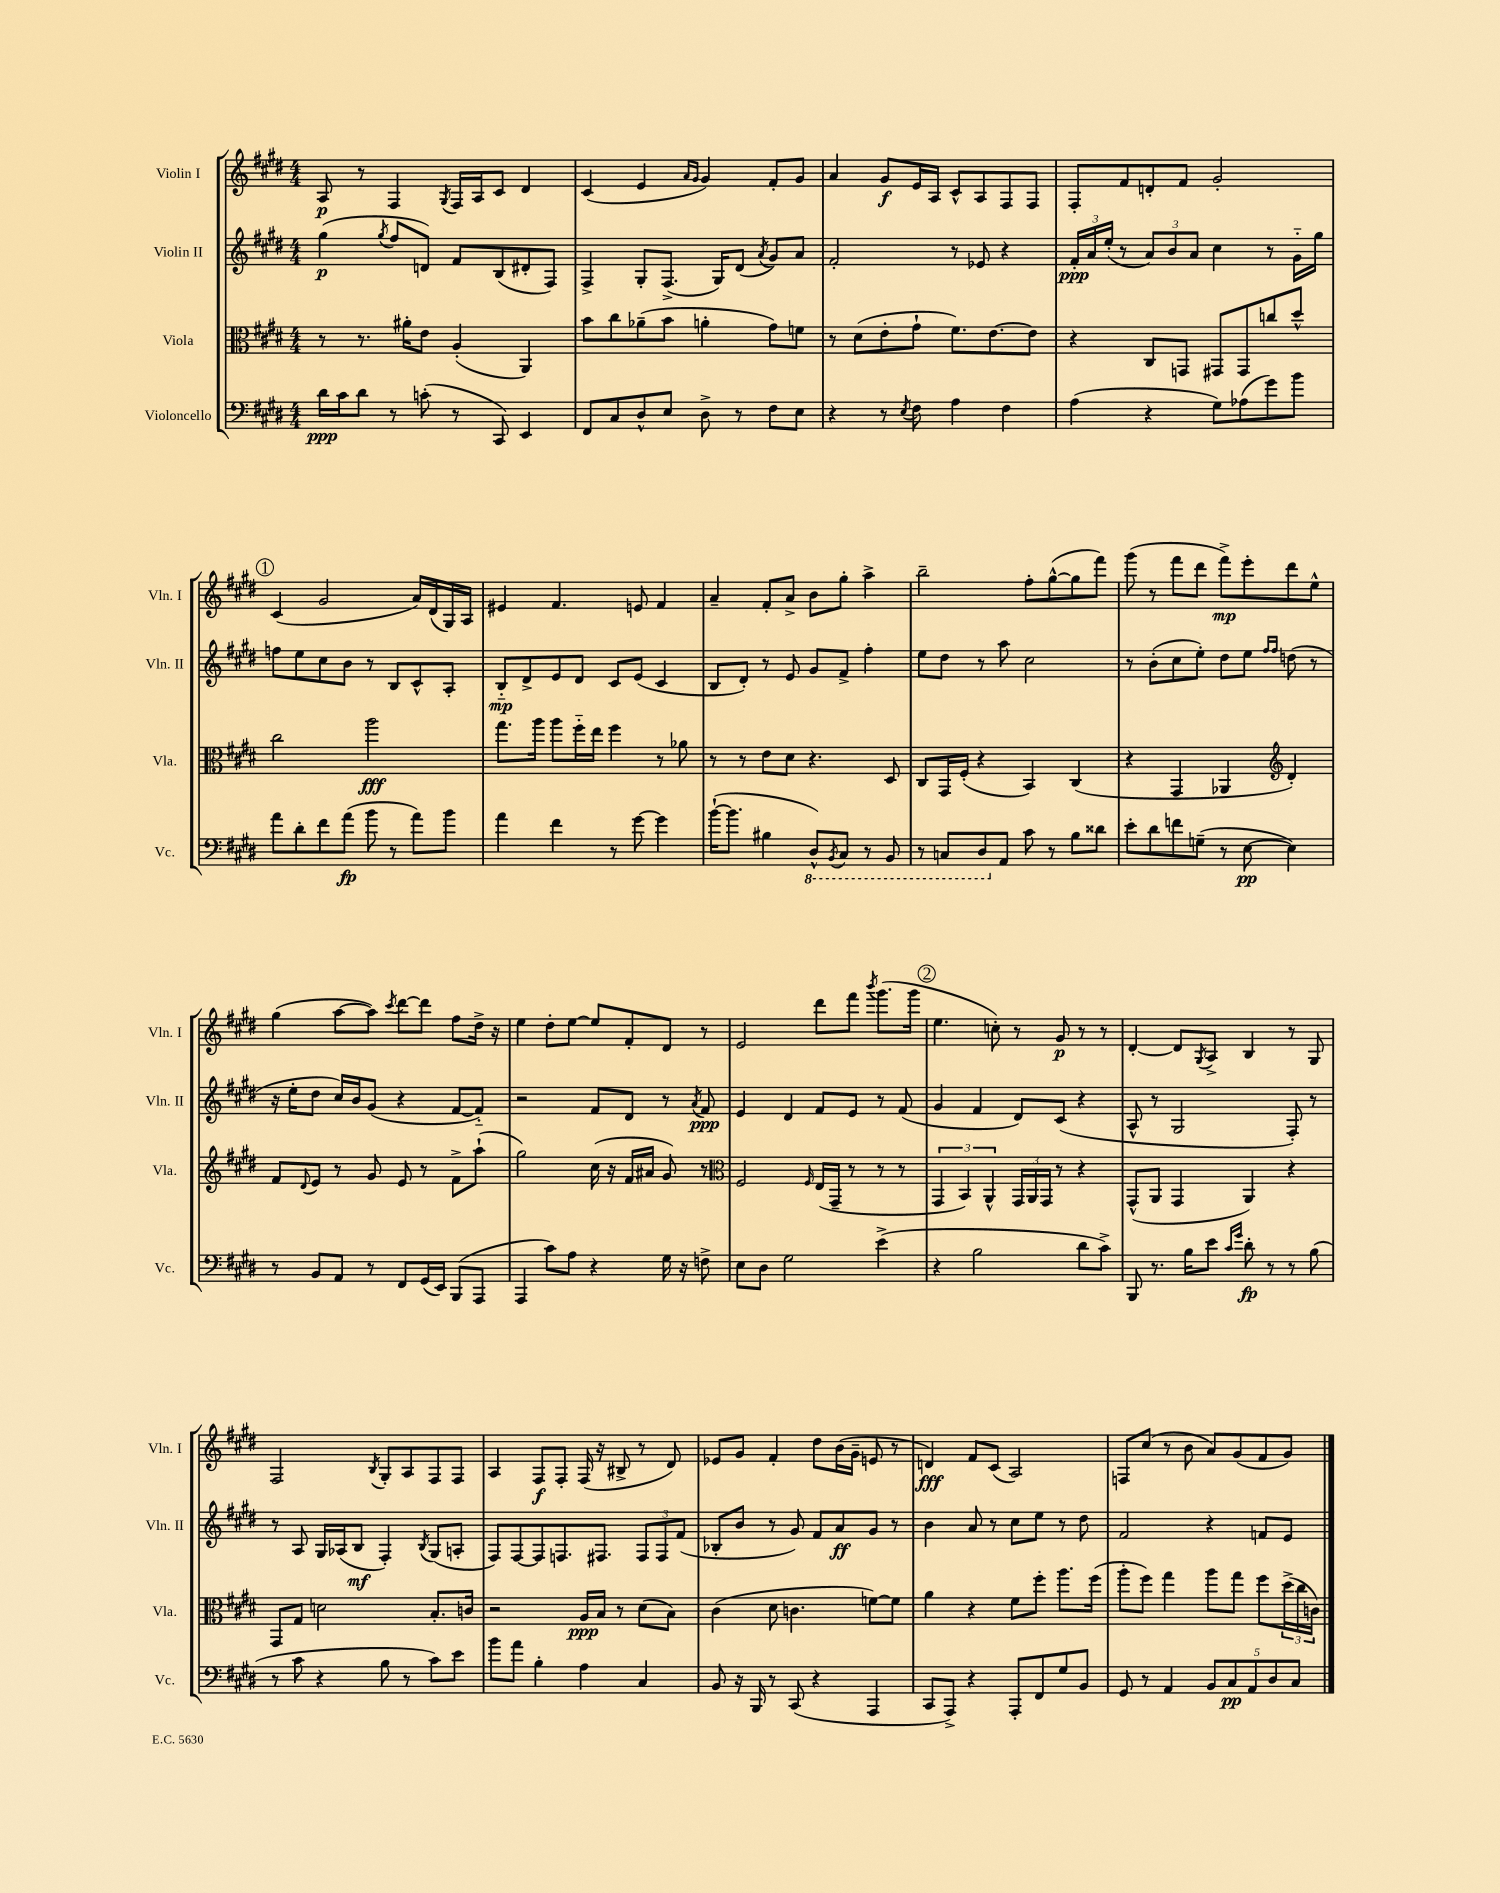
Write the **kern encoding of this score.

**kern	**dynam	**kern	**dynam	**kern	**dynam	**kern	**dynam
*part4	*part4	*part3	*part3	*part2	*part2	*part1	*part1
*staff4	*staff4	*staff3	*staff3	*staff2	*staff2	*staff1	*staff1
*I"Violoncello	*	*I"Viola	*	*I"Violin II	*	*I"Violin I	*
*I'Vc.	*	*I'Vla.	*	*I'Vln. II	*	*I'Vln. I	*
*clefF4	*	*clefC3	*	*clefG2	*	*clefG2	*
*k[f#c#g#d#]	*	*k[f#c#g#d#]	*	*k[f#c#g#d#]	*	*k[f#c#g#d#]	*
*M4/4	*	*M4/4	*	*M4/4	*	*M4/4	*
=1	=1	=1	=1	=1	=1	=1	=1
16d#\LL	ppp	8r	.	(4gg#\	p	8A/	p
16c#\J	.	.	.	.	.	.	.
8d#\J	.	8.r	.	.	.	8r	.
.	.	.	.	8qgg#/	.	.	.
8r	.	.	.	8ff#/L	.	4F#/	.
.	.	16a#X'\KL	.	.	.	.	.
(8cn'\	.	8e\J	.	8dn/J)	.	.	.
.	.	.	.	.	.	8qG#/	.
8r	.	(4A'/	.	8f#/L	.	16F#/LL	.
.	.	.	.	.	.	16A/J	.
8CC#/)	.	.	.	(8B/	.	8c#/J	.
4EE/	.	4AA/)	.	8d#X'/	.	4d#/	.
.	.	.	.	8F#/J)	.	.	.
=2	=2	=2	=2	=2	=2	=2	=2
8FF#/L	.	8b\L	.	4F#^/	.	(4c#/	.
8C#/	.	8cc#\	.	.	.	.	.
8D#^^/	.	(8a-X~\	.	8G#'/L	.	4e/	.
8E/J	.	8b\J	.	(8.F#^/J	.	.	.
.	.	.	.	.	.	16qqa/LL	.
.	.	.	.	.	.	16qqg#/JJ	.
8D#^\	.	4an'\	.	.	.	4g#/)	.
.	.	.	.	16G#/KL)	.	.	.
8r	.	.	.	(8d#/J	.	.	.
.	.	.	.	8qa/	.	.	.
8F#\L	.	8g#\L)	.	8g#/L)	.	8f#'/L	.
8E\J	.	8fn\J	.	8a/J	.	8g#/J	.
=3	=3	=3	=3	=3	=3	=3	=3
4r	.	8r	.	2f#'/	.	4a/	.
.	.	(8d#\L	.	.	.	.	.
8r	.	8e'\	.	.	.	8g#/L	f
8qE/	.	.	.	.	.	.	.
8F#\	.	8g#`\J	.	.	.	16e/L	.
.	.	.	.	.	.	16A/JJ	.
4A\	.	8.f#\L)	.	8r	.	8c#^^/L	.
.	.	.	.	8e-X/	.	8A/	.
.	.	[8.e\	.	.	.	.	.
4F#\	.	.	.	4r	.	8F#/	.
.	.	8e\J]	.	.	.	8F#/J	.
=4	=4	=4	=4	=4	=4	=4	=4
(4A\	.	4r	.	24f#'/LL	ppp	8F#'/L	.
.	.	.	.	24a/	.	.	.
.	.	.	.	(24ee'/JJ	.	.	.
.	.	.	.	8r	.	8f#/	.
4r	.	8C#/L	.	12a/L)	.	8dn'/	.
.	.	.	.	12b/	.	.	.
.	.	8GGn/J	.	.	.	8f#/J	.
.	.	.	.	12a/J	.	.	.
8G#\L)	.	8GG#X/L	.	4cc#\	.	2g#'/	.
(8A-X\	.	8GG#/	.	.	.	.	.
8g#\)	.	8ccn/	.	8r	.	.	.
8b\J	.	8dd#^^/J	.	16g#\LL	.	.	.
.	.	.	.	16gg#\JJ	.	.	.
!!LO:LB:g=z
!!LO:REH:place=s1:t=1
=5	=5	=5	=5	=5	=5	=5	=5
8a\L	.	2cc#\	.	8ffn\L	.	(4c#/	.
8d#'\	.	.	.	8ee\	.	.	.
8f#\	.	.	.	8cc#\	.	2g#/	.
(8a\J	fp	.	.	8b\J	.	.	.
8b\	.	2aa\	fff	8r	.	.	.
8r	.	.	.	8B/L	.	.	.
8a\L)	.	.	.	8c#^^/	.	16a/LL)	.
.	.	.	.	.	.	(16d#/	.
8b\J	.	.	.	8A'/J	.	16G#/)	.
.	.	.	.	.	.	16A/JJ	.
=6	=6	=6	=6	=6	=6	=6	=6
4a\	.	8.gg#\L	.	8B/L	mp	4e#X/	.
.	.	.	.	8d#^/	.	.	.
.	.	16aa\Jk	.	.	.	.	.
4f#\	.	8aa\L	.	8e/	.	4.f#/	.
.	.	16ff#\L	.	8d#/J	.	.	.
.	.	16ee\JJ	.	.	.	.	.
8r	.	4ff#\	.	8c#/L	.	.	.
[8g#\	.	.	.	(8e/J	.	8en/	.
4g#\]	.	8r	.	4c#/	.	4f#/	.
.	.	8a-X\	.	.	.	.	.
=7	=7	=7	=7	=7	=7	=7	=7
([16b`\KL	.	8r	.	8B/L	.	4a~/	.
8.b\J]	.	.	.	.	.	.	.
.	.	8r	.	8d#'/J)	.	.	.
4B#X\	.	8e\L	.	8r	.	8f#'/L	.
.	.	8d#\J	.	8e/	.	8a^/J	.
*8ba	*	*	*	*	*	*	*
8DD#^^/L)	.	4.r	.	8g#/L	.	8b\L	.
8qBBB/	.	.	.	.	.	.	.
8CC#/J	.	.	.	8f#^/J	.	8gg#'\J	.
8r	.	.	.	4ff#'\	.	4aa^\	.
8BBB/	.	8D#/	.	.	.	.	.
=8	=8	=8	=8	=8	=8	=8	=8
8r	.	8C#/L	.	8ee\L	.	2bb~\	.
8CCn/L	.	16GG#/L	.	8dd#\J	.	.	.
.	.	(16F#'/JJ	.	.	.	.	.
8DD#/	.	4r	.	8r	.	.	.
*X8ba	*	*	*	*	*	*	*
8AA/J	.	.	.	8aa\	.	.	.
8c#\	.	4BB/)	.	2cc#\	.	8ff#'\L	.
8r	.	.	.	.	.	([8gg#^^\	.
8B\L	.	(4C#/	.	.	.	8gg#\]	.
8d##X\J	.	.	.	.	.	8fff#\J)	.
=9	=9	=9	=9	=9	=9	=9	=9
8e'\L	.	4r	.	8r	.	(8ggg#\	.
8d#\	.	.	.	(8b'\L	.	8r	.
8fn\	.	4GG#/	.	8cc#\	.	8fff#\L	.
(8Gn~\J	.	.	.	8ee'\J)	.	8ddd#\J	.
8r	.	4AA-X/	.	8dd#\L	.	8fff#^\L)	mp
[8E\	pp	.	.	8ee\J	.	8eee'\	.
*	*	*clefG2	*	*	*	*	*
.	.	.	.	16qqff#/LL	.	.	.
.	.	.	.	16qqff#/JJ	.	.	.
4E\])	.	4d#'/)	.	(8ddn\	.	8ddd#\	.
.	.	.	.	8r	.	8ee^^\J	.
!!LO:LB:g=z
=10	=10	=10	=10	=10	=10	=10	=10
8r	.	8f#/L	.	16r	.	(4gg#\	.
.	.	.	.	16ee'\KL	.	.	.
.	.	8qqd#/	.	.	.	.	.
8BB/L	.	8e/J	.	8dd#\J	.	.	.
8AA/J	.	8r	.	16cc#/LL)	.	[8aa\L	.
.	.	.	.	16b/J	.	.	.
8r	.	8g#/	.	(8g#/J	.	8aa\J])	.
.	.	.	.	.	.	8qccc#/	.
8FF#/L	.	8e/	.	4r	.	[8ddd#\L	.
(16GG#/L	.	8r	.	.	.	8ddd#\J]	.
16EE/JJ)	.	.	.	.	.	.	.
(8BBB/L	.	8f#^\L	.	[8f#/L	.	8ff#\L	.
8AAA/J	.	(8aa`\J	.	8f#/J])	.	16dd#^\Jk	.
.	.	.	.	.	.	16r	.
=11	=11	=11	=11	=11	=11	=11	=11
4AAA/	.	2gg#\)	.	2r	.	4ee\	.
8c#\L)	.	.	.	.	.	8dd#'\L	.
8A\J	.	.	.	.	.	[8ee\J	.
4r	.	(16cc#\	.	8f#/L	.	8ee/L]	.
.	.	16r	.	.	.	.	.
.	.	16f#/LL	.	8d#/J	.	8f#'/	.
.	.	16a#X/JJ	.	.	.	.	.
16G#\	.	8g#/)	.	8r	.	8d#/J	.
16r	.	.	.	.	.	.	.
.	.	.	.	8qa/	.	.	.
8Fn^\	.	8r	.	8f#/	ppp	8r	.
=12	=12	=12	=12	=12	=12	=12	=12
*	*	*clefC3	*	*	*	*	*
8E\L	.	2F#/	.	4e/	.	2e/	.
8D#\J	.	.	.	.	.	.	.
2G#\	.	.	.	4d#/	.	.	.
.	.	16qqF#/	.	.	.	.	.
.	.	(16E/LL	.	8f#/L	.	8ddd#\L	.
.	.	16GG#~/JJ	.	.	.	.	.
.	.	8r	.	8e/J	.	8fff#\J	.
.	.	.	.	.	.	8qbbb/	.
(4e^\	.	8r	.	8r	.	(8.ggg#\L	.
.	.	8r	.	(8f#/	.	.	.
.	.	.	.	.	.	16ggg#\Jk	.
!!LO:REH:place=s1:t=2
=13	=13	=13	=13	=13	=13	=13	=13
4r	.	6GG#/	.	4g#/	.	4.ee\	.
.	.	6BB/)	.	.	.	.	.
2B\	.	.	.	4f#/	.	.	.
.	.	6AA^^/	.	.	.	.	.
.	.	.	.	.	.	8ccn'\)	.
.	.	24GG#/LL	.	8d#/L)	.	8r	.
.	.	24AA/	.	.	.	.	.
.	.	24GG#/JJ	.	.	.	.	.
.	.	8r	.	(8c#/J	.	8g#/	p
8d#\L	.	4r	.	4r	.	8r	.
8c#^\J)	.	.	.	.	.	8r	.
=14	=14	=14	=14	=14	=14	=14	=14
8BBB/	.	(8GG#^^/L	.	8A^^/	.	[4d#'/	.
8.r	.	8AA/J	.	8r	.	.	.
.	.	4GG#/	.	2G#/	.	8d#/L]	.
16B\KL	.	.	.	.	.	.	.
.	.	.	.	.	.	8qG#/	.
8e\J	.	.	.	.	.	8A^/J	.
16qqc#/LL	.	.	.	.	.	.	.
16qqg#/JJ	.	.	.	.	.	.	.
8d#'\	fp	4AA/)	.	.	.	4B/	.
8r	.	.	.	.	.	.	.
8r	.	4r	.	8F#'/)	.	8r	.
(8B\	.	.	.	8r	.	8G#/	.
!!LO:LB:g=z
=15	=15	=15	=15	=15	=15	=15	=15
8r	.	8GG#/L	.	8r	.	2F#/	.
8c#\	.	8G#/J	.	8A/	.	.	.
4r	.	2dn\	.	16G#/LL	.	.	.
.	.	.	.	(16A-X/J	.	.	.
.	.	.	.	8B/J	mf	.	.
.	.	.	.	.	.	8qB/	.
8B\	.	.	.	4F#'/)	.	8G#'/L	.
8r	.	.	.	.	.	8A/	.
.	.	.	.	8qB/	.	.	.
8c#\L)	.	8.B'/L	.	(8G#/L	.	8F#/	.
8e\J	.	.	.	8An'/J	.	8F#/J	.
.	.	16cn/Jk	.	.	.	.	.
=16	=16	=16	=16	=16	=16	=16	=16
8b\L	.	2r	.	8F#/L)	.	4A/	.
8a\J	.	.	.	[8F#/	.	.	.
4B'\	.	.	.	8F#/]	.	8F#/L	f
.	.	.	.	8.Fn/	.	8F#'/J	.
4A\	.	16A/LL	ppp	.	.	(16F#/	.
.	.	16B/JJ	.	8.F#X/J	.	16r	.
.	.	8r	.	.	.	8B#X^/	.
4C#/	.	(8d#\L	.	12F#/L	.	8r	.
.	.	.	.	12F#/	.	.	.
.	.	8B\J)	.	.	.	8d#/)	.
.	.	.	.	(12f#/J	.	.	.
=17	=17	=17	=17	=17	=17	=17	=17
8BB/	.	(4c#\	.	8B-X'/L	.	8e-X/L	.
16r	.	.	.	8b/J	.	8g#/J	.
16BBB/	.	.	.	.	.	.	.
8r	.	8d#\	.	8r	.	4f#'/	.
(8CC#/	.	4.cn\	.	8g#/)	.	.	.
4r	.	.	.	8f#/L	.	8dd#\L	.
.	.	.	.	8a/	ff	(16b\L	.
.	.	.	.	.	.	16g#~\JJ	.
4AAA/	.	[8fn\L)	.	8g#/J	.	8en/	.
.	.	8f\J]	.	8r	.	8r	.
=18	=18	=18	=18	=18	=18	=18	=18
8CC#/L	.	4a\	.	4b\	.	4dn/)	fff
8AAA^/J)	.	.	.	.	.	.	.
4r	.	4r	.	8a/	.	8f#/L	.
.	.	.	.	8r	.	(8c#/J	.
8AAA'/L	.	8f#\L	.	8cc#\L	.	2A/)	.
8FF#/	.	8ff#'\J	.	8ee\J	.	.	.
8G#/	.	8.aa\L	.	8r	.	.	.
8BB/J	.	.	.	8dd#\	.	.	.
.	.	(16ff#\Jk	.	.	.	.	.
=19	=19	=19	=19	=19	=19	=19	=19
8GG#/	.	8aa'\L	.	2f#/	.	8Fn/L	.
8r	.	8ff#\J)	.	.	.	(8cc#/J	.
4AA/	.	4gg#\	.	.	.	8r	.
.	.	.	.	.	.	8b\	.
10BB/L	.	8aa\L	.	4r	.	8a/L)	.
10C#/	pp	.	.	.	.	.	.
.	.	8gg#\J	.	.	.	(8g#/	.
10AA/	.	.	.	.	.	.	.
.	.	8ff#\L	.	8fn/L	.	8f#/	.
10D#/	.	.	.	.	.	.	.
.	.	(24dd#^\L	.	8e/J	.	8g#/J)	.
10C#/J	.	.	.	.	.	.	.
.	.	24cc#\	.	.	.	.	.
.	.	24cn\JJ)	.	.	.	.	.
==	==	==	==	==	==	==	==
*-	*-	*-	*-	*-	*-	*-	*-
